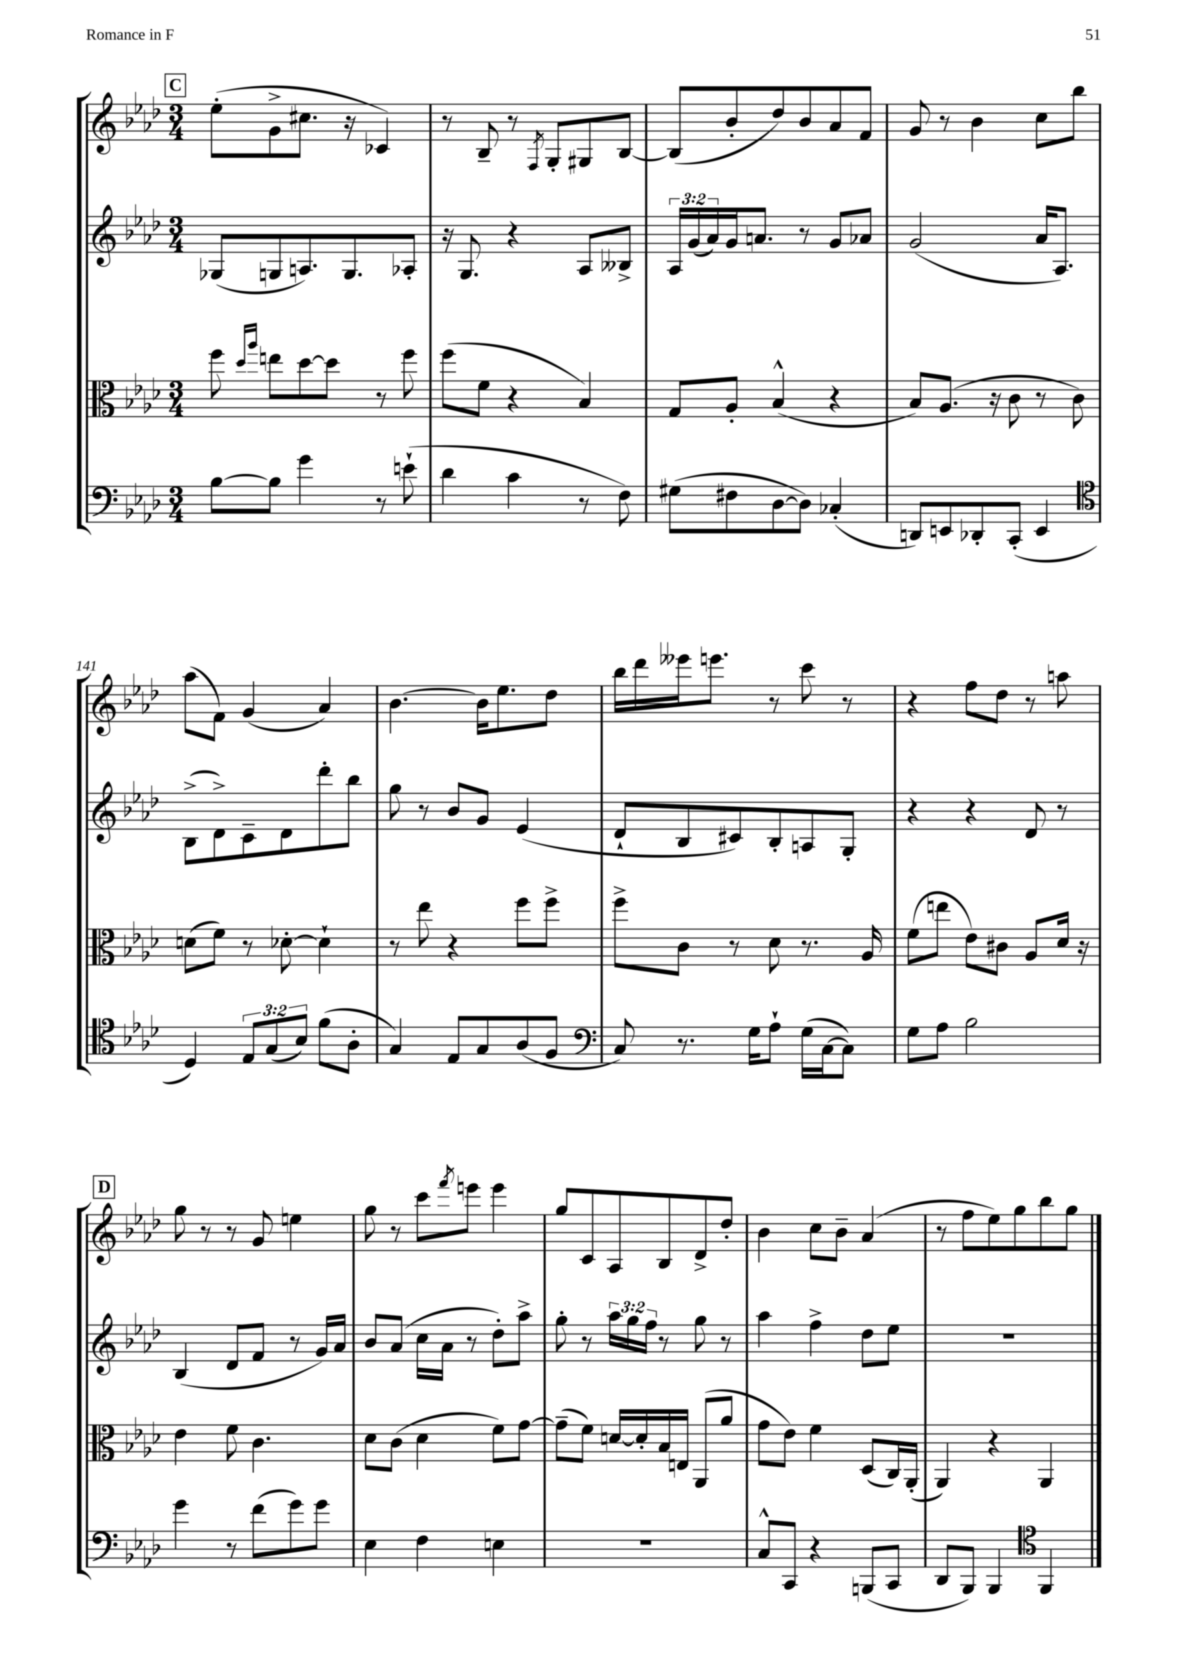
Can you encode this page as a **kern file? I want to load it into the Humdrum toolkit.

**kern	**kern	**kern	**kern
*staff4	*staff3	*staff2	*staff1
*clefF4	*clefC3	*clefG2	*clefG2
*k[b-e-a-d-]	*k[b-e-a-d-]	*k[b-e-a-d-]	*k[b-e-a-d-]
*M3/4	*M3/4	*M3/4	*M3/4
[8B-	8ff	(8G-	(8ee-'
.	16qqdd-	.	.
.	16qqaa-	.	.
8B-]	8ee	8G	8g^
4g	[8dd-	8.A)	8.cc#
.	8dd-]	.	.
.	.	8.G	16r
8r	8r	.	4c-)
(8e`	8ff	8A-'	.
=	=	=	=
4d-	(8ff	16r	8r
.	.	8.G	.
.	8f	.	8B-~
4c	4r	4r	8r
.	.	.	8qF
.	.	.	8G'
8r	4B-)	8A-	8G#
8F)	.	8B--^	[8B-
=	=	=	=
(8G#	8G	24A-	(8B-]
.	.	(24g	.
.	.	24a-)	.
8F#	8A-'	16g	8b-'
.	.	8.a	.
[8D-	(4B-^^	.	8dd-)
8D-])	.	8r	8b-
(4C-'	4r	8g	8a-
.	.	8a-	8f
=	=	=	=
8DD)	8B-)	(2g	8g
8EE	(8.A-	.	8r
8DD-'	.	.	4b-
.	16r	.	.
(8CC'	8c	.	.
4EE	8r	16a-	8cc
.	.	8.A-)	.
.	8c)	.	8bb-
=	=	=	=
*clefC4	*	*	*
4D-)	(8d	(8B-^	(8aa-
.	8f)	8d-^)	8f)
12E-	8r	8c~	(4g
(12G	.	.	.
.	[8d-'	8d-	.
12B-)	.	.	.
(8f	4d-`]	8ddd-'	4a-)
8A-'	.	8bb-	.
=	=	=	=
4G)	8r	8gg	[4.b-
.	8ee-	8r	.
8E-	4r	8b-	.
8G	.	8g	16b-]
.	.	.	8.ee-
(8A-	8ff	(4e-	.
8F	8ff^	.	8dd-
=	=	=	=
*clefF4	*	*	*
8C)	8ff^	8d-`	16bb-
.	.	.	16ddd-
8.r	8c	8B-	16eee--
.	.	.	8.eee
.	8r	8c#)	.
16G	.	.	.
8A-`	8d-	8B-'	8r
(16G	8.r	8A	8ccc
[16C	.	.	.
8C])	.	8G'	8r
.	16A-	.	.
=	=	=	=
8G	(8f	4r	4r
8A-	8ee	.	.
2B-	8e-)	4r	8ff
.	8c#	.	8dd-
.	8A-	8d-	8r
.	16d-	8r	8aa
.	16r	.	.
=	=	=	=
4g	4e-	(4B-	8gg
.	.	.	8r
8r	8f	8d-	8r
(8f	4.c	8f	8g
8g)	.	8r	4ee
8g	.	16g)	.
.	.	16a-	.
=	=	=	=
4E-	8d-	8b-	8gg
.	(8c	(8a-	8r
4F	4d-	16cc	8ccc
.	.	16a-	.
.	.	.	8qfff
.	.	8r	8eee
4E	8f)	8dd-')	4eee
.	[8g	8aa-^	.
=	=	=	=
2.r	(8g~]	8gg'	8gg
.	8f)	8r	8c
.	[16d	24aa-	8A-
.	.	24gg	.
.	16d']	.	.
.	.	24ff	.
.	16B-	8r	8B-
.	16E	.	.
.	(8AA-	8gg	8d-^
.	8a-	8r	8dd-'
=	=	=	=
8C^^	8g	4aa-	4b-
8CC	8e-)	.	.
4r	4f	4ff^	8cc
.	.	.	8b-~
(8BBB	(8D-	8dd-	(4a-
8CC	16C)	8ee-	.
.	(16AA-'	.	.
=	=	=	=
8DD-	4AA-)	2.r	8r
8BBB-)	.	.	8ff
4BBB-	4r	.	8ee-)
.	.	.	8gg
*clefC4	*	*	*
4FF	4AA-	.	8bb-
.	.	.	8gg
==	==	==	==
*-	*-	*-	*-
